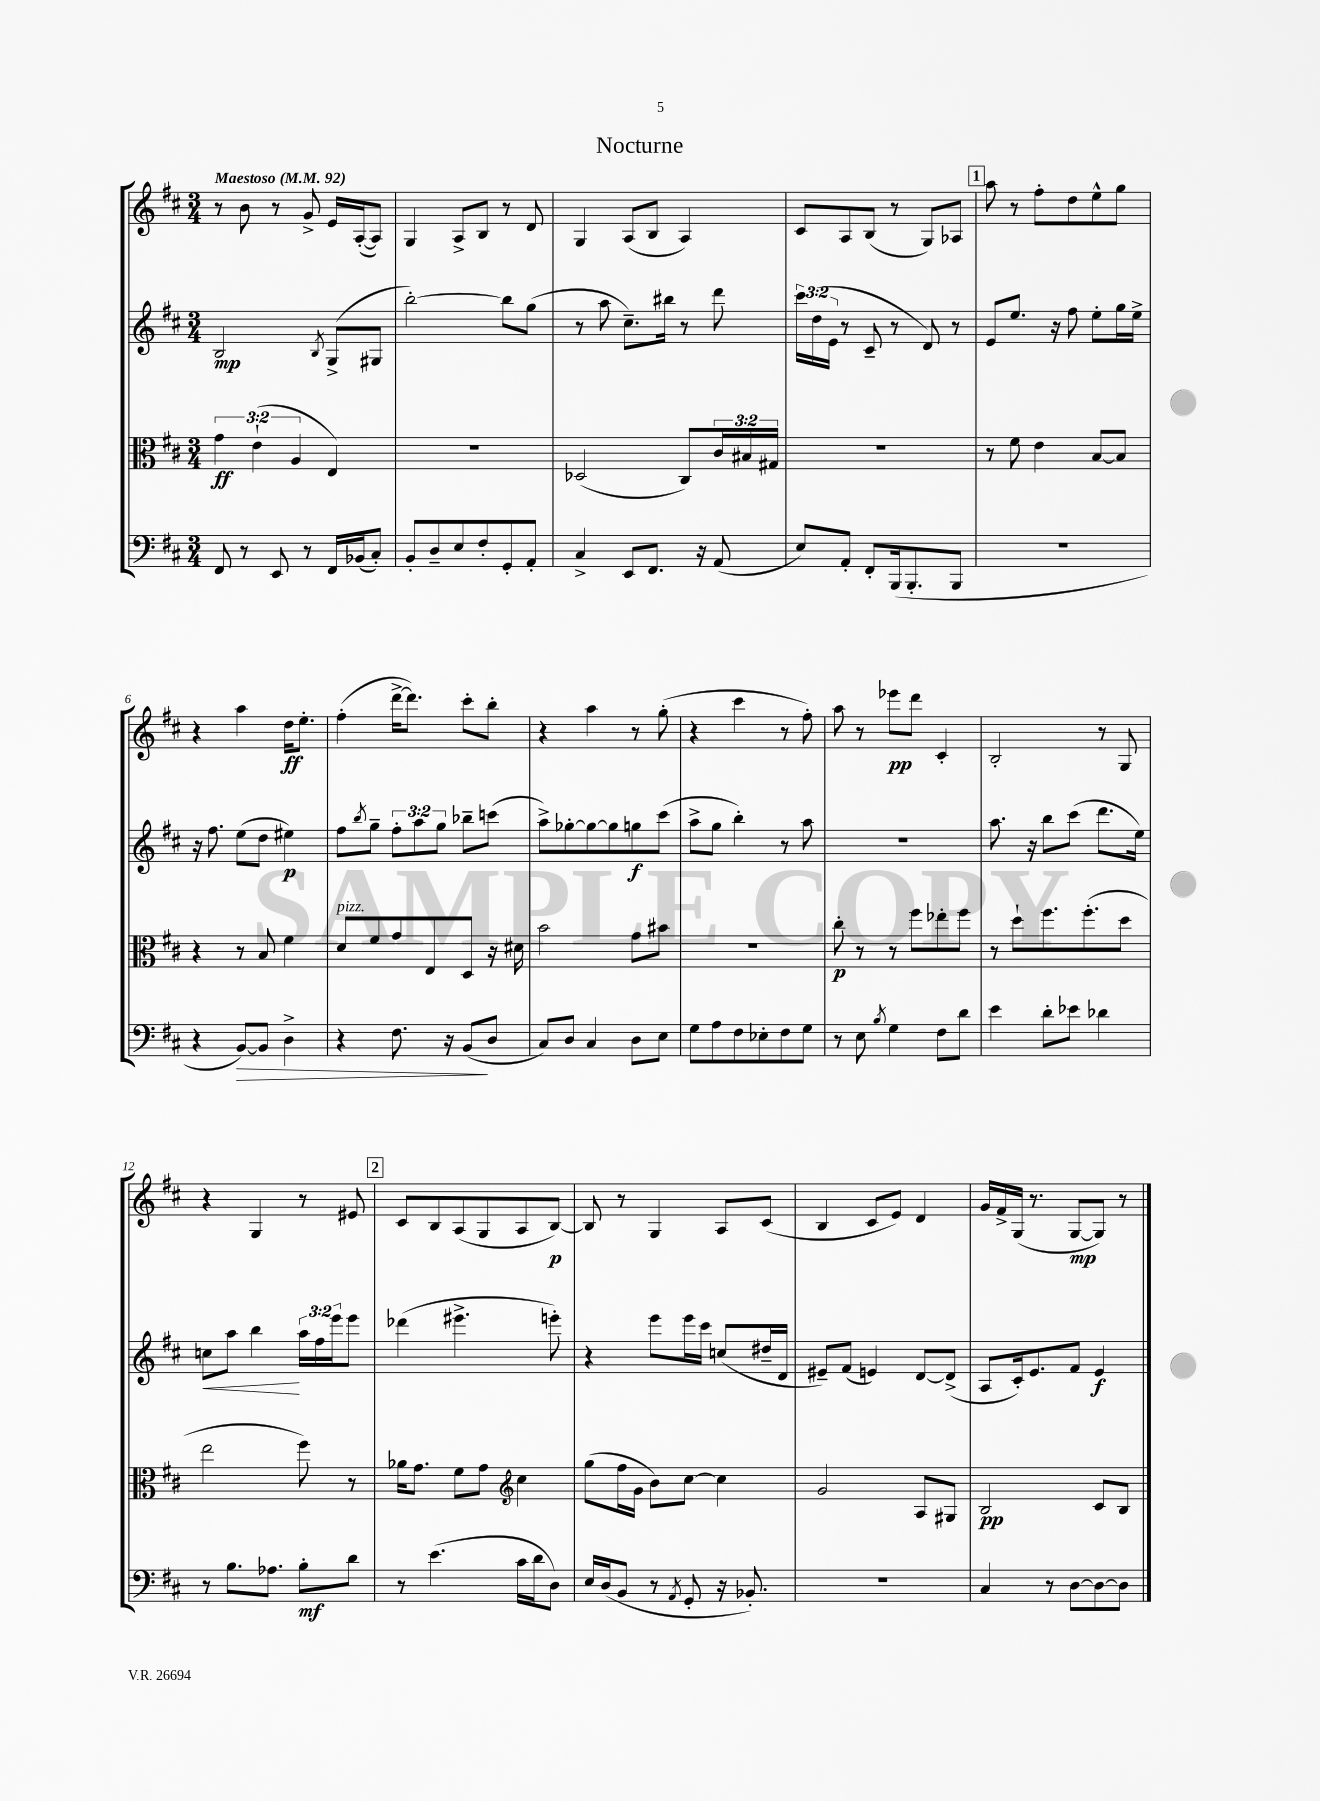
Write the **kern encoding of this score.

**kern	**dynam	**kern	**dynam	**kern	**dynam	**kern	**dynam
*part4	*part4	*part3	*part3	*part2	*part2	*part1	*part1
*staff4	*staff4	*staff3	*staff3	*staff2	*staff2	*staff1	*staff1
*clefF4	*	*clefC3	*	*clefG2	*	*clefG2	*
*k[f#c#]	*	*k[f#c#]	*	*k[f#c#]	*	*k[f#c#]	*
*M3/4	*	*M3/4	*	*M3/4	*	*M3/4	*
*MM92	*	*MM92	*	*MM92	*	*MM92	*
=1	=1	=1	=1	=1	=1	=1	=1
!	!	!	!	!	!	!LO:TX:a:B:t=Maestoso	!
8FF#/	.	6g\	ff	2B/	mp	8r	.
8r	.	.	.	.	.	8b\	.
.	.	(6e`\	.	.	.	.	.
8EE/	.	.	.	.	.	8r	.
.	.	6A/	.	.	.	.	.
8r	.	.	.	.	.	8g^/	.
.	.	.	.	8qB/	.	.	.
16FF#/LL	.	4E/)	.	(8G^/L	.	16e/LL	.
(16BB-X/J	.	.	.	.	.	([16A'/J	.
8C#'/J)	.	.	.	8G#X/J	.	8A/J])	.
=2	=2	=2	=2	=2	=2	=2	=2
8BB'/L	.	2.r	.	[2bb'\)	.	4G/	.
8D~/	.	.	.	.	.	.	.
8E/	.	.	.	.	.	8A^/L	.
8F#'/	.	.	.	.	.	8B/J	.
8GG'/	.	.	.	8bb\L]	.	8r	.
8AA'/J	.	.	.	(8gg\J	.	8d/	.
=3	=3	=3	=3	=3	=3	=3	=3
4C#^/	.	(2D-X/	.	8r	.	4G/	.
.	.	.	.	8aa\	.	.	.
8EE/L	.	.	.	8.cc#~\L)	.	(8A/L	.
8.FF#/J	.	.	.	.	.	8B/J	.
.	.	.	.	16bb#X\Jk	.	.	.
.	.	8C#/L)	.	8r	.	4A/)	.
16r	.	.	.	.	.	.	.
(8AA/	.	24c#/L	.	8ddd\	.	.	.
.	.	24B#X/	.	.	.	.	.
.	.	24G#X/JJ	.	.	.	.	.
=4	=4	=4	=4	=4	=4	=4	=4
8E/L)	.	2.r	.	24ccc#\LL	.	8c#/L	.
.	.	.	.	(24dd\	.	.	.
.	.	.	.	24e\JJ	.	.	.
8AA'/J	.	.	.	8r	.	8A/	.
8FF#'/L	.	.	.	8c#~/	.	(8B/J	.
(16BBB/k	.	.	.	8r	.	8r	.
8.BBB'/	.	.	.	.	.	.	.
.	.	.	.	8d/)	.	8G/L)	.
8BBB/J	.	.	.	8r	.	8A-X/J	.
!!LO:REH:place=s1:t=1
=5	=5	=5	=5	=5	=5	=5	=5
2.r	.	8r	.	8e/L	.	8aa\	.
.	.	8f#\	.	8.ee/J	.	8r	.
.	.	4e\	.	.	.	8ff#'\L	.
.	.	.	.	16r	.	.	.
.	.	.	.	8ff#\	.	8dd\	.
.	.	[8B/L	.	8ee'\L	.	8ee^^\	.
.	.	8B/J]	.	16gg\L	.	8gg\J	.
.	.	.	.	16ee^\JJ	.	.	.
!!LO:LB:g=z
=6	=6	=6	=6	=6	=6	=6	=6
4r	.	4r	.	16r	.	4r	.
.	.	.	.	8.ff#\	.	.	.
!	!LO:HP:b	!	!	!	!	!	!
[8BB/L)	>	8r	.	(8ee\L	.	4aa\	.
8BB/J]	.	8B/	.	8dd\J	.	.	.
4D^\	.	4f#\	.	4ee#X\)	p	16dd\KL	ff
.	.	.	.	.	.	8.ee'\J	.
=7	=7	=7	=7	=7	=7	=7	=7
!	!	!LO:TX:a:i:t=pizz.	!	!	!	!	!
4r	.	8d/L	.	8ff#\L	.	(4ff#'\	.
.	.	.	.	8qbb/	.	.	.
.	.	8f#/	.	8gg~\J	.	.	.
8.F#\	.	8g/	.	12ff#'\L	.	[16ddd^\KL	.
.	.	.	.	.	.	8.ddd\J])	.
.	.	.	.	12aa\	.	.	.
.	.	8E/	.	.	.	.	.
.	.	.	.	12gg\J	.	.	.
16r	.	.	.	.	.	.	.
(8BB/L	.	8D/J	.	8bb-X~\L	.	8ccc#'\L	.
8D/J	]	16r	.	(8cccn\J	.	8bb'\J	.
.	.	16d#X\	.	.	.	.	.
=8	=8	=8	=8	=8	=8	=8	=8
8C#/L)	.	2b\	.	8aa^\L)	.	4r	.
8D/J	.	.	.	[8gg-X'\	.	.	.
4C#/	.	.	.	8gg-\_	.	4aa\	.
.	.	.	.	8gg-\]	.	.	.
8D\L	.	8g\L	.	8ggn\	f	8r	.
8E\J	.	8b#X\J	.	(8ccc#\J	.	(8gg'\	.
=9	=9	=9	=9	=9	=9	=9	=9
8G\L	.	2.r	.	8aa^\L	.	4r	.
8A\	.	.	.	8gg\J	.	.	.
8F#\	.	.	.	4bb'\)	.	4ccc#\	.
8E-X'\	.	.	.	.	.	.	.
8F#\	.	.	.	8r	.	8r	.
8G\J	.	.	.	8aa\	.	8ff#'\)	.
=10	=10	=10	=10	=10	=10	=10	=10
8r	.	8cc#'\	p	2.r	.	8aa\	.
8E\	.	8r	.	.	.	8r	.
8qB/	.	.	.	.	.	.	.
4G\	.	8r	.	.	.	8eee-X\L	pp
.	.	8ff#\L	.	.	.	8ddd\J	.
8F#\L	.	8ee-X'\	.	.	.	4c#'/	.
8d\J	.	8ff#\J	.	.	.	.	.
=11	=11	=11	=11	=11	=11	=11	=11
4e\	.	8r	.	8.aa\	.	2B'/	.
.	.	8dd`\L	.	.	.	.	.
.	.	.	.	16r	.	.	.
8d'\L	.	8.ff#\	.	8bb\L	.	.	.
8e-X\J	.	.	.	(8ccc#\J	.	.	.
.	.	(8.ff#'\	.	.	.	.	.
4d-X\	.	.	.	8.ddd\L	.	8r	.
.	.	8dd\J	.	.	.	8G/	.
.	.	.	.	16ee\Jk)	.	.	.
!!LO:LB:g=z
=12	=12	=12	=12	=12	=12	=12	=12
!	!	!	!	!	!LO:HP:b	!	!
8r	.	2ee\	.	8ccn\L	<	4r	.
8.B\L	.	.	.	8aa\J	.	.	.
.	.	.	.	4bb\	.	4G/	.
8.A-X\J	.	.	.	.	.	.	.
8B'\L	mf	8ff#\)	.	24aa\LL	[	8r	.
.	.	.	.	24ff#\	.	.	.
.	.	.	.	24eee\J	.	.	.
8d\J	.	8r	.	8eee\J	.	8e#X/	.
!!LO:REH:place=s1:t=2
=13	=13	=13	=13	=13	=13	=13	=13
8r	.	16a-X\KL	.	(4ddd-X\	.	8c#/L	.
.	.	8.g\J	.	.	.	.	.
(4.e\	.	.	.	.	.	8B/	.
.	.	8f#\L	.	4.eee#X^\	.	(8A/	.
.	.	8g\J	.	.	.	8G/	.
*	*	*clefG2	*	*	*	*	*
16c#\LL	.	4cc#\	.	.	.	8A/	.
16d\J	.	.	.	.	.	.	.
8D\J)	.	.	.	8eeen'\)	.	[8B/J)	p
=14	=14	=14	=14	=14	=14	=14	=14
16E/LL	.	(8gg\L	.	4r	.	8B/]	.
(16D/J	.	.	.	.	.	.	.
8BB/J	.	16ff#\L	.	.	.	8r	.
.	.	16g\JJ	.	.	.	.	.
8r	.	8b\L)	.	8eee\L	.	4G/	.
8qAA/	.	.	.	.	.	.	.
8GG'/	.	[8cc#\J	.	16eee\L	.	.	.
.	.	.	.	16ccc#\JJ	.	.	.
16r	.	4cc#\]	.	(8ccn/L	.	8A/L	.
8.BB-X'/)	.	.	.	.	.	.	.
.	.	.	.	16dd#X~/L	.	(8c#/J	.
.	.	.	.	16d/JJ	.	.	.
=15	=15	=15	=15	=15	=15	=15	=15
2.r	.	2g/	.	8e#X~/L)	.	4B/	.
.	.	.	.	(8f#/J	.	.	.
.	.	.	.	4en/)	.	8c#/L	.
.	.	.	.	.	.	8e/J)	.
.	.	8A/L	.	[8d/L	.	4d/	.
.	.	8G#X/J	.	(8d^/J]	.	.	.
=16	=16	=16	=16	=16	=16	=16	=16
4C#/	.	2B/	pp	8A/L	.	16g/LL	.
.	.	.	.	.	.	16f#^/	.
.	.	.	.	16c#'/k)	.	(16G/JJ	.
.	.	.	.	8.e/	.	8.r	.
8r	.	.	.	.	.	.	.
[8D\L	.	.	.	8f#/J	.	[8G/L	mp
8D\_	.	8c#/L	.	4e/	f	8G/J])	.
8D\J]	.	8B/J	.	.	.	8r	.
==	==	==	==	==	==	==	==
*-	*-	*-	*-	*-	*-	*-	*-
